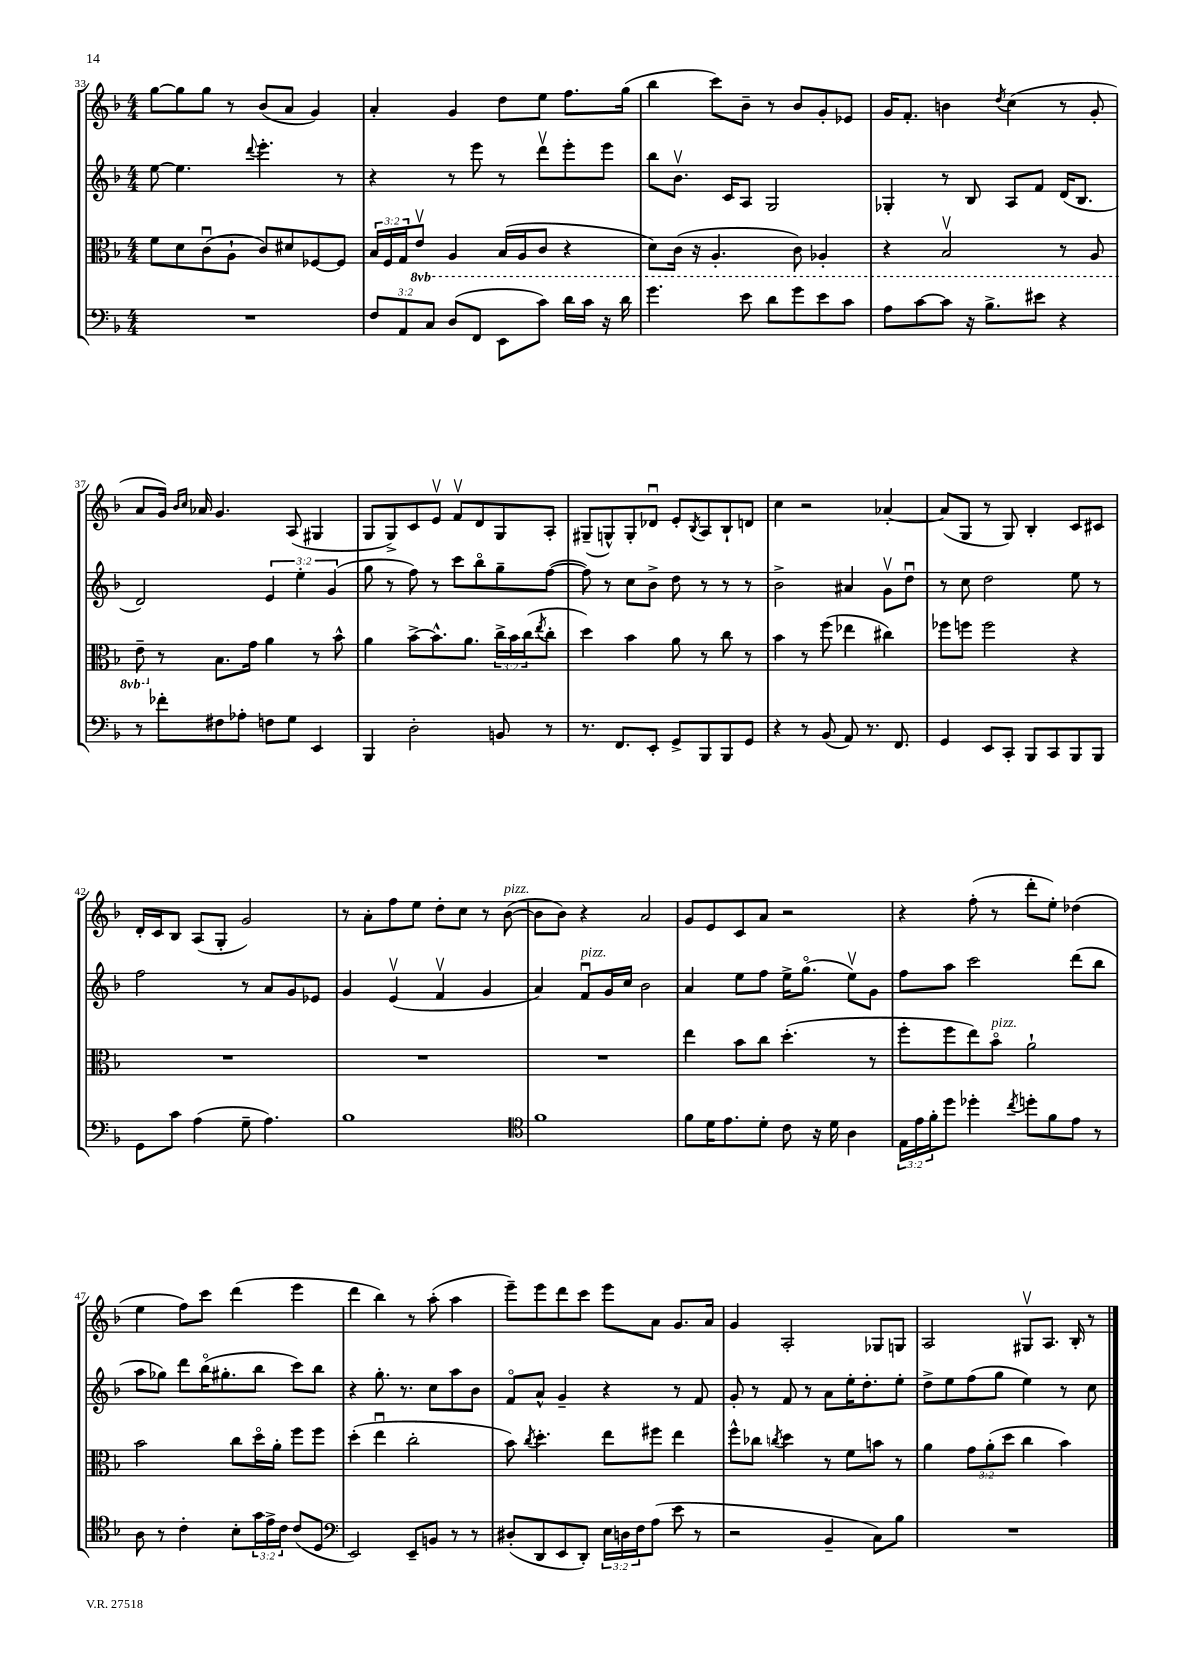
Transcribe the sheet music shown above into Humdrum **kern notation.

**kern	**kern	**kern	**kern
*part4	*part3	*part2	*part1
*staff4	*staff3	*staff2	*staff1
*clefF4	*clefC3	*clefG2	*clefG2
*k[b-]	*k[b-]	*k[b-]	*k[b-]
*M4/4	*M4/4	*M4/4	*M4/4
=33	=33	=33	=33
1r	8f\L	[8ee\	[8gg\L
.	8d\	4.ee\]	8gg\]
.	(8cu\	.	8gg\J
.	8A`\J	.	8r
.	.	8qqddd/	.
.	8c/L)	4.eee'\	(8b-/L
.	8d#X/	.	8a/J
.	[8F-X/	.	4g/)
.	8F-/J]	8r	.
=34	=34	=34	=34
12F/L	24B-/LL	4r	4a'/
.	24F/	.	.
12AA/	24G/J	.	.
*	*8ba	*	*
.	8Ev/J	.	.
12C/J	.	.	.
(8D/L	4AA/	8r	4g/
8FF/J	.	8eee\	.
8EE\L	(16BB-/LL	8r	8dd\L
.	16AA/J	.	.
8c\J)	8C/J	8dddv\L	8ee\J
16d\LL	4r	8eee'\	8.ff\L
16c\JJ	.	.	.
16r	.	8eee\J	.
16d\	.	.	(16gg\Jk
=35	=35	=35	=35
4.g\	8D\L)	8bb-\L	4bb-\
.	(16C\Jk	8.b-v\J	.
.	16r	.	.
.	4.AA'/	.	8ccc\L)
.	.	16c/KL	.
8e\	.	8A/J	8b-~\J
8d\L	.	2G/	8r
8g\	8C\)	.	8b-/L
8e\	4AA-X'/	.	8g'/
8c\J	.	.	8e-X/J
=36	=36	=36	=36
8A\L	4r	4G-X'/	16g/KL
.	.	.	8.f'/J
[8c\	.	.	.
8c\J]	2BB-v/	8r	4bn\
16r	.	8B-/	.
8.B-^\L	.	.	.
.	.	.	8qdd/
.	.	8A/L	(4cc\
8e#X\J	.	8f/J	.
4r	8r	(16d/KL	8r
.	.	8.B-/J	.
.	8AA/	.	8g'/
!!LO:LB:g=z
=37	=37	=37	=37
8r	8E~\	2d/)	8a/L
*	*X8ba	*	*
8f-X'\L	8r	.	16g/Jk)
.	.	.	16qqb-/LL
.	.	.	16qqcc/JJ
.	.	.	16a-X/
8F#X\	8.B-\L	.	4.g/
8A-X'\J	.	.	.
.	16g\Jk	.	.
8Fn\L	4a\	6e/	.
8G\J	.	.	(8A/
.	.	6ee'\	.
4EE/	8r	.	4G#X/
.	.	(6g/	.
.	8b-^^\	.	.
=38	=38	=38	=38
4BBB-/	4a\	8gg\	8G/L
.	.	8r	8G^/)
2D'\	[8b-^\L	8ff\)	8c/
.	8.b-^^\]	8r	8ev/J
.	.	8ccc\L	8fv/L
.	8.a\J	.	.
.	.	8bb-\	8d/
8BBn/	24cc^\LL	8gg~\	8G/
.	24b-\	.	.
.	(24cc\J	.	.
.	8qee/	.	.
8r	8cc'\J	([8ff\J	8A'/J
=39	=39	=39	=39
8.r	4dd\)	8ff\])	(8G#X~/L
.	.	8r	8Gn^^/)
8.FF/L	.	.	.
.	4b-\	8cc\L	8G'/
8EE'/J	.	8b-^\J	8d-Xu/J
8GG^/L	8a\	8dd\	8e'/L
.	.	.	8qB-/
8BBB-/	8r	8r	8A/
8BBB-/	8cc\	8r	8B-`/
8GG/J	8r	8r	8dn/J
=40	=40	=40	=40
4r	4b-\	2b-^\	4cc\
8r	8r	.	2r
(8BB-/	(8ff\	.	.
8AA/)	4ee-X\	4a#X/	.
8.r	.	.	.
.	4cc#X\)	8gv\L	[4a-X'/
8.FF/	.	.	.
.	.	8ddu\J	.
=41	=41	=41	=41
4GG/	8ff-X\L	8r	(8a-/L]
.	8ffn\J	8cc\	8G/J
8EE/L	2ff\	2dd\	8r
8CC'/J	.	.	8G/)
8BBB-/L	.	.	4B-'/
8CC/	.	.	.
8BBB-/	4r	8ee\	8c/L
8BBB-/J	.	8r	8c#X/J
!!LO:LB:g=z
=42	=42	=42	=42
8GG\L	1r	2ff\	16d'/LL
.	.	.	16c/J
8c\J	.	.	8B-/J
(4A\	.	.	(8A/L
.	.	.	8G'/J
8G~\	.	8r	2g/)
4.A\)	.	8a/L	.
.	.	8g/	.
.	.	8e-X/J	.
=43	=43	=43	=43
1B-	1r	4g/	8r
.	.	.	8a'\L
.	.	(4ev/	8ff\
.	.	.	8ee\J
.	.	4fv/	8dd'\L
.	.	.	8cc\J
.	.	4g/	8r
!	!	!	!LO:TX:a:i:t=pizz.
.	.	.	([8b-\
=44	=44	=44	=44
*clefC4	*	*	*
1f	1r	4a/)	8b-\L]
.	.	.	8b-\J)
!	!	!LO:TX:a:i:t=pizz.	!
.	.	8fu/L	4r
.	.	16g/L	.
.	.	16cc/JJ	.
.	.	2b-\	2a/
=45	=45	=45	=45
8f\L	4ee\	4a/	8g/L
16d\K	.	.	8e/
8.e\	.	.	.
.	8b-\L	8ee\L	8c/
8d'\J	8cc\J	8ff\J	8a/J
8c\	(4.dd'\	16ee^\KL	2r
.	.	(8.gg\J	.
16r	.	.	.
16d\	.	.	.
4A\	.	8eev\L)	.
.	8r	8g\J	.
=46	=46	=46	=46
24E\LL	8ff'\L	8ff\L	4r
24e\	.	.	.
24f'\J	.	.	.
8dd\J	8ff\	8aa\J	.
4dd-X'\	8ee\)	2ccc\	(8ff'\
!	!LO:TX:a:i:t=pizz.	!	!
.	8b-\J	.	8r
8qcc/	.	.	.
8ddn'\L	2a`\	.	8ddd'\L
8f\	.	.	8ee'\J)
8e\J	.	(8ddd\L	(4dd-X\
8r	.	8bb-\J	.
!!LO:LB:g=z
=47	=47	=47	=47
8A\	2b-\	8aa\L	4ee\
8r	.	8gg-X\J)	.
4c'\	.	8ddd\L	8ff\L)
.	.	(16bb-\K	8ccc\J
.	.	8.gg#X'\	.
8B-'\L	8cc\L	.	(4ddd\
24g\L	16dd\L	8bb-\J	.
24e^\	.	.	.
.	16a'\JJ	.	.
24c\JJ	.	.	.
(8c/L	8ff\L	8ccc\L)	4eee\
8D/J	8ff\J	8bb-\J	.
=48	=48	=48	=48
*clefF4	*	*	*
2EE/)	(4dd'\	4r	4ddd\
.	4eeu\	8.gg'\	4bb-\)
.	.	8.r	.
8EE~/L	2cc'\	.	8r
8BBn/J	.	8cc\L	(8aa'\
8r	.	8aa\	4aa\
8r	.	8b-\J	.
=49	=49	=49	=49
(8D#X'/L	8b-\)	8f/L	8eee~\L)
.	8qcc/	.	.
8DD/	4.dd'\	8a^^/J	8eee\
8EE/	.	4g~/	8ddd\
8DD'/J)	.	.	8ccc\J
24E\LL	8ee\L	4r	8eee\L
24Dn\	.	.	.
24F\J	.	.	.
(8A\J	8ff#X\J	.	8a\J
8e\	4ee\	8r	8.g/L
8r	.	8f/	.
.	.	.	16a/Jk
=50	=50	=50	=50
2r	8ff^^\L	8g'/	4g/
.	8cc-X\J	8r	.
.	8qccn/	.	.
.	4dd\	8f/	2A'/
.	.	8r	.
4BB-~/	8r	8a\L	.
.	8f\L	16ee'\K	.
.	.	8.dd'\	.
8C\L)	8bn\J	.	8G-X/L
8B-\J	8r	8ee'\J	8Gn/J
=51	=51	=51	=51
1r	4a\	8dd^\L	2A/
.	.	8ee\	.
.	12g\L	(8ff\	.
.	(12a'\	.	.
.	.	8gg\J	.
.	12dd\J	.	.
.	4cc\	4ee\)	8G#Xv/L
.	.	.	8.A/J
.	4b-\)	8r	.
.	.	.	16B-'/
.	.	8cc\	8r
==	==	==	==
*-	*-	*-	*-
